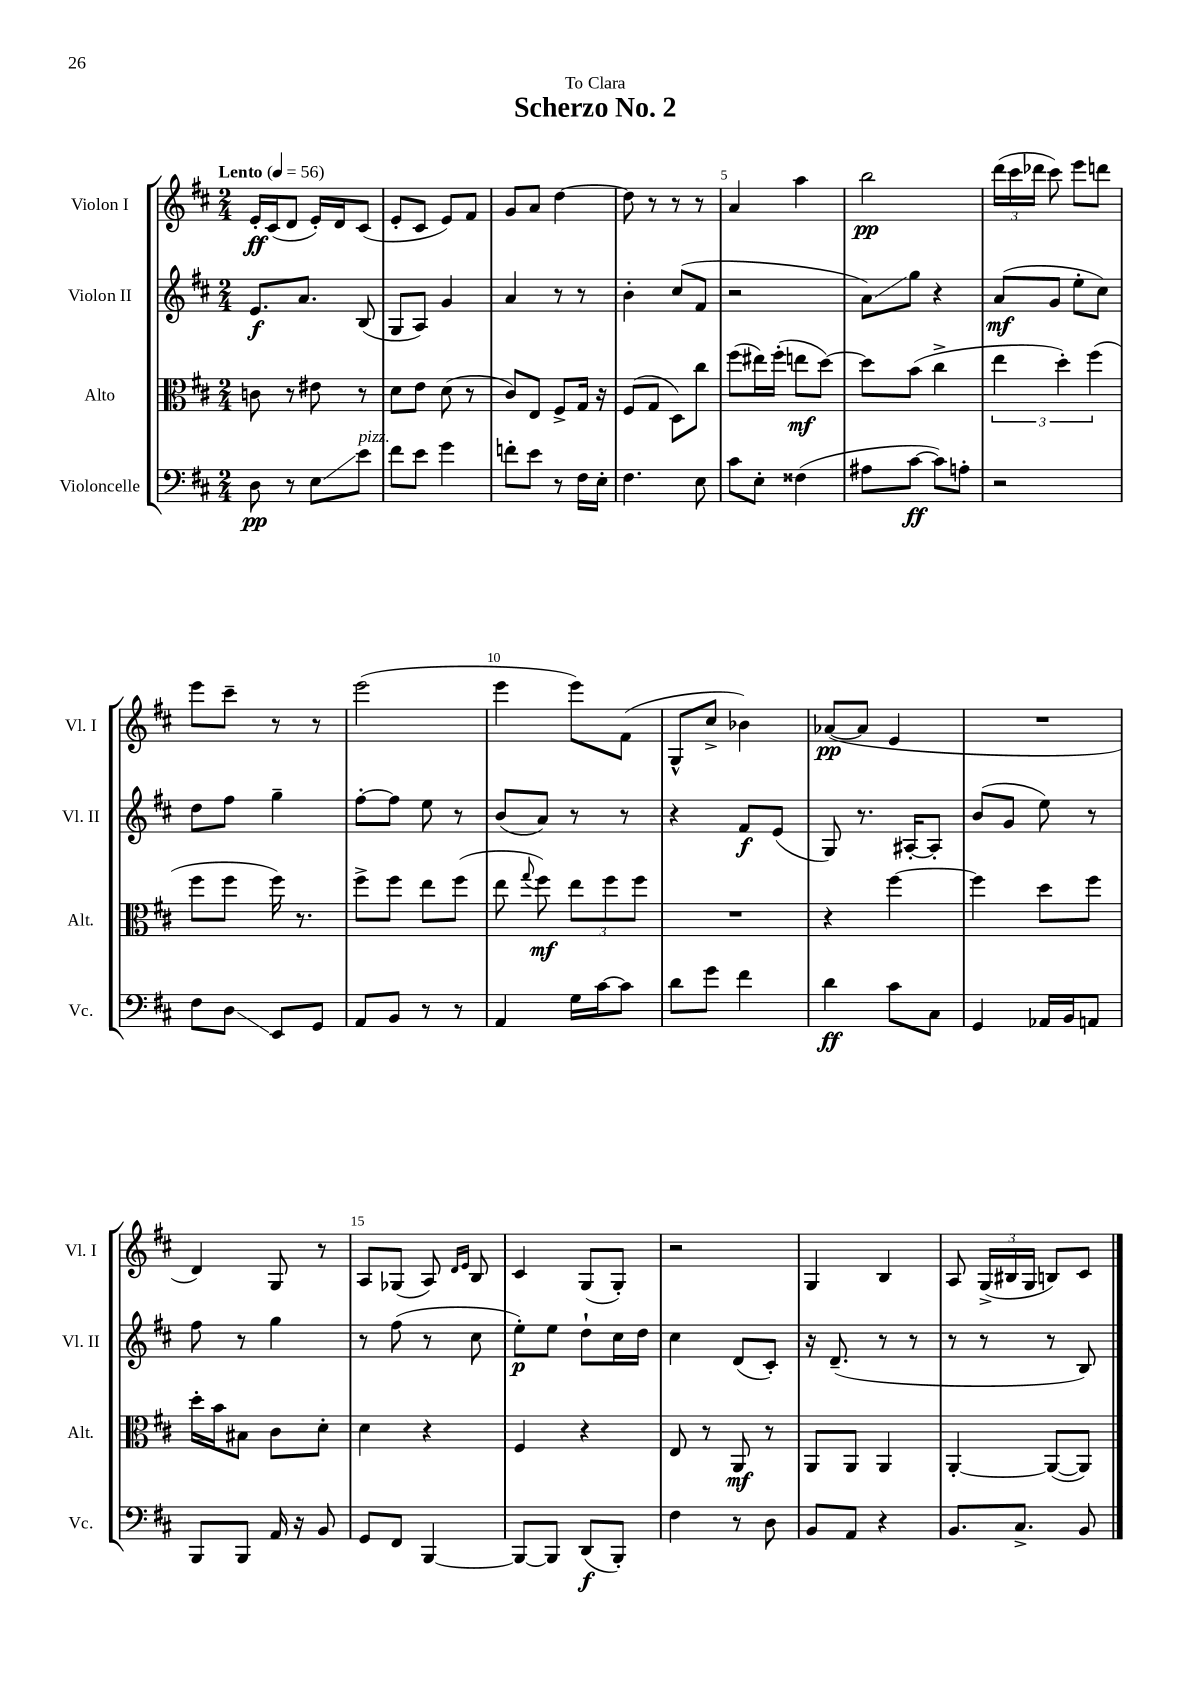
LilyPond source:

\header { title = "Scherzo No. 2" dedication = "To Clara" }
<<
\new StaffGroup <<
\new Staff = "s0" \with { instrumentName = "Violon I" shortInstrumentName = "Vl. I" } {
    \clef treble \key d \major \numericTimeSignature \time 2/4 \tempo "Lento" 4 = 56
    \autoBeamOff e'16[-.\ff cis'16( d'8] e'16[-.) d'16 cis'8]( |
    e'8[-. cis'8] e'8[) fis'8] |
    g'8[ a'8] d''4~ |
    d''8 r8 r8 r8 |
    a'4 a''4 |
    b''2\pp |
    \tuplet 3/2 { d'''16[( cis'''16 des'''16] } cis'''8) e'''8[ d'''8] |
    e'''8[ cis'''8]-- r8 r8 |
    e'''2( |
    e'''4 e'''8[) fis'8]( |
    g8[-^ cis''8]-> bes'4) |
    aes'8[~\pp( aes'8] e'4 |
    R2 |
    d'4) g8 r8 |
    a8[ ges8]( a8) \grace { d'16[ e'16] } b8 |
    cis'4 g8[( g8]-.) |
    r2 |
    g4 b4 |
    a8 \tuplet 3/2 { g16[->( bis16 g16] } b8[) cis'8] \bar "|." |
}
\new Staff = "s1" \with { instrumentName = "Violon II" shortInstrumentName = "Vl. II" } {
    \clef treble \key d \major \numericTimeSignature \time 2/4
    \autoBeamOff e'8.[\f a'8.] b8( |
    g8[ a8]) g'4 |
    a'4 r8 r8 |
    b'4-. cis''8[( fis'8] |
    r2 |
    a'8[\glissando) g''8] r4 |
    a'8[\mf( g'8] e''8[-. cis''8]) |
    d''8[ fis''8] g''4-- |
    fis''8[~-. fis''8] e''8 r8 |
    b'8[( a'8]) r8 r8 |
    r4 fis'8[\f e'8]( |
    g8) r8. ais16[~-. ais8]-. |
    b'8[( g'8] e''8) r8 |
    fis''8 r8 g''4 |
    r8 fis''8( r8 cis''8 |
    e''8[-.\p) e''8] d''8[-! cis''16 d''16] |
    cis''4 d'8[( cis'8]-.) |
    r16 d'8.--( r8 r8 |
    r8 r8 r8 b8) \bar "|." |
}
\new Staff = "s2" \with { instrumentName = "Alto" shortInstrumentName = "Alt." } {
    \clef alto \key d \major \numericTimeSignature \time 2/4
    \autoBeamOff c'8 r8 eis'8 r8 |
    d'8[ e'8] d'8( r8 |
    cis'8[) e8] fis8[-> g16] r16 |
    fis8[( g8] d8[) cis''8] |
    fis''8[( eis''16) fis''16]-.( e''8[\mf d''8]~) |
    d''8[ b'8]( cis''4-> |
    \tuplet 3/2 { e''4 d''4-.) fis''4( } |
    fis''8[ fis''8] fis''16) r8. |
    fis''8[-> fis''8] e''8[ fis''8]( |
    e''8 \appoggiatura { g''8 } fis''8\mf) \tuplet 3/2 { e''8[ fis''8 fis''8] } |
    R2 |
    r4 fis''4~ |
    fis''4 d''8[ fis''8] |
    d''16[-. b'16 bis8] cis'8[ d'8]-. |
    d'4 r4 |
    fis4 r4 |
    e8 r8 a,8\mf r8 |
    a,8[ a,8] a,4 |
    a,4~-. a,8[~( a,8]) \bar "|." |
}
\new Staff = "s3" \with { instrumentName = "Violoncelle" shortInstrumentName = "Vc." } {
    \clef bass \key d \major \numericTimeSignature \time 2/4
    \autoBeamOff d8\pp r8 e8[\glissando e'8]^\markup { \italic "pizz." } |
    fis'8[ e'8] g'4 |
    f'8[-. e'8] r8 fis16[ e16]-. |
    fis4. e8 |
    cis'8[ e8]-. fisis4( |
    ais8[ cis'8]~\ff cis'8[) a8]-. |
    r2 |
    fis8[ d8]\glissando e,8[ g,8] |
    a,8[ b,8] r8 r8 |
    a,4 g16[ cis'16~ cis'8] |
    d'8[ g'8] fis'4 |
    d'4\ff cis'8[ cis8] |
    g,4 aes,16[ b,16 a,8] |
    b,,8[ b,,8] a,16 r16 b,8 |
    g,8[ fis,8] b,,4~ |
    b,,8[~ b,,8] d,8[\f( b,,8]-.) |
    fis4 r8 d8 |
    b,8[ a,8] r4 |
    b,8.[ cis8.]-> b,8 \bar "|." |
}
>>
>>
\layout { \context { \Score \override BarNumber.break-visibility = ##(#f #t #t) barNumberVisibility = #(every-nth-bar-number-visible 5) } }
